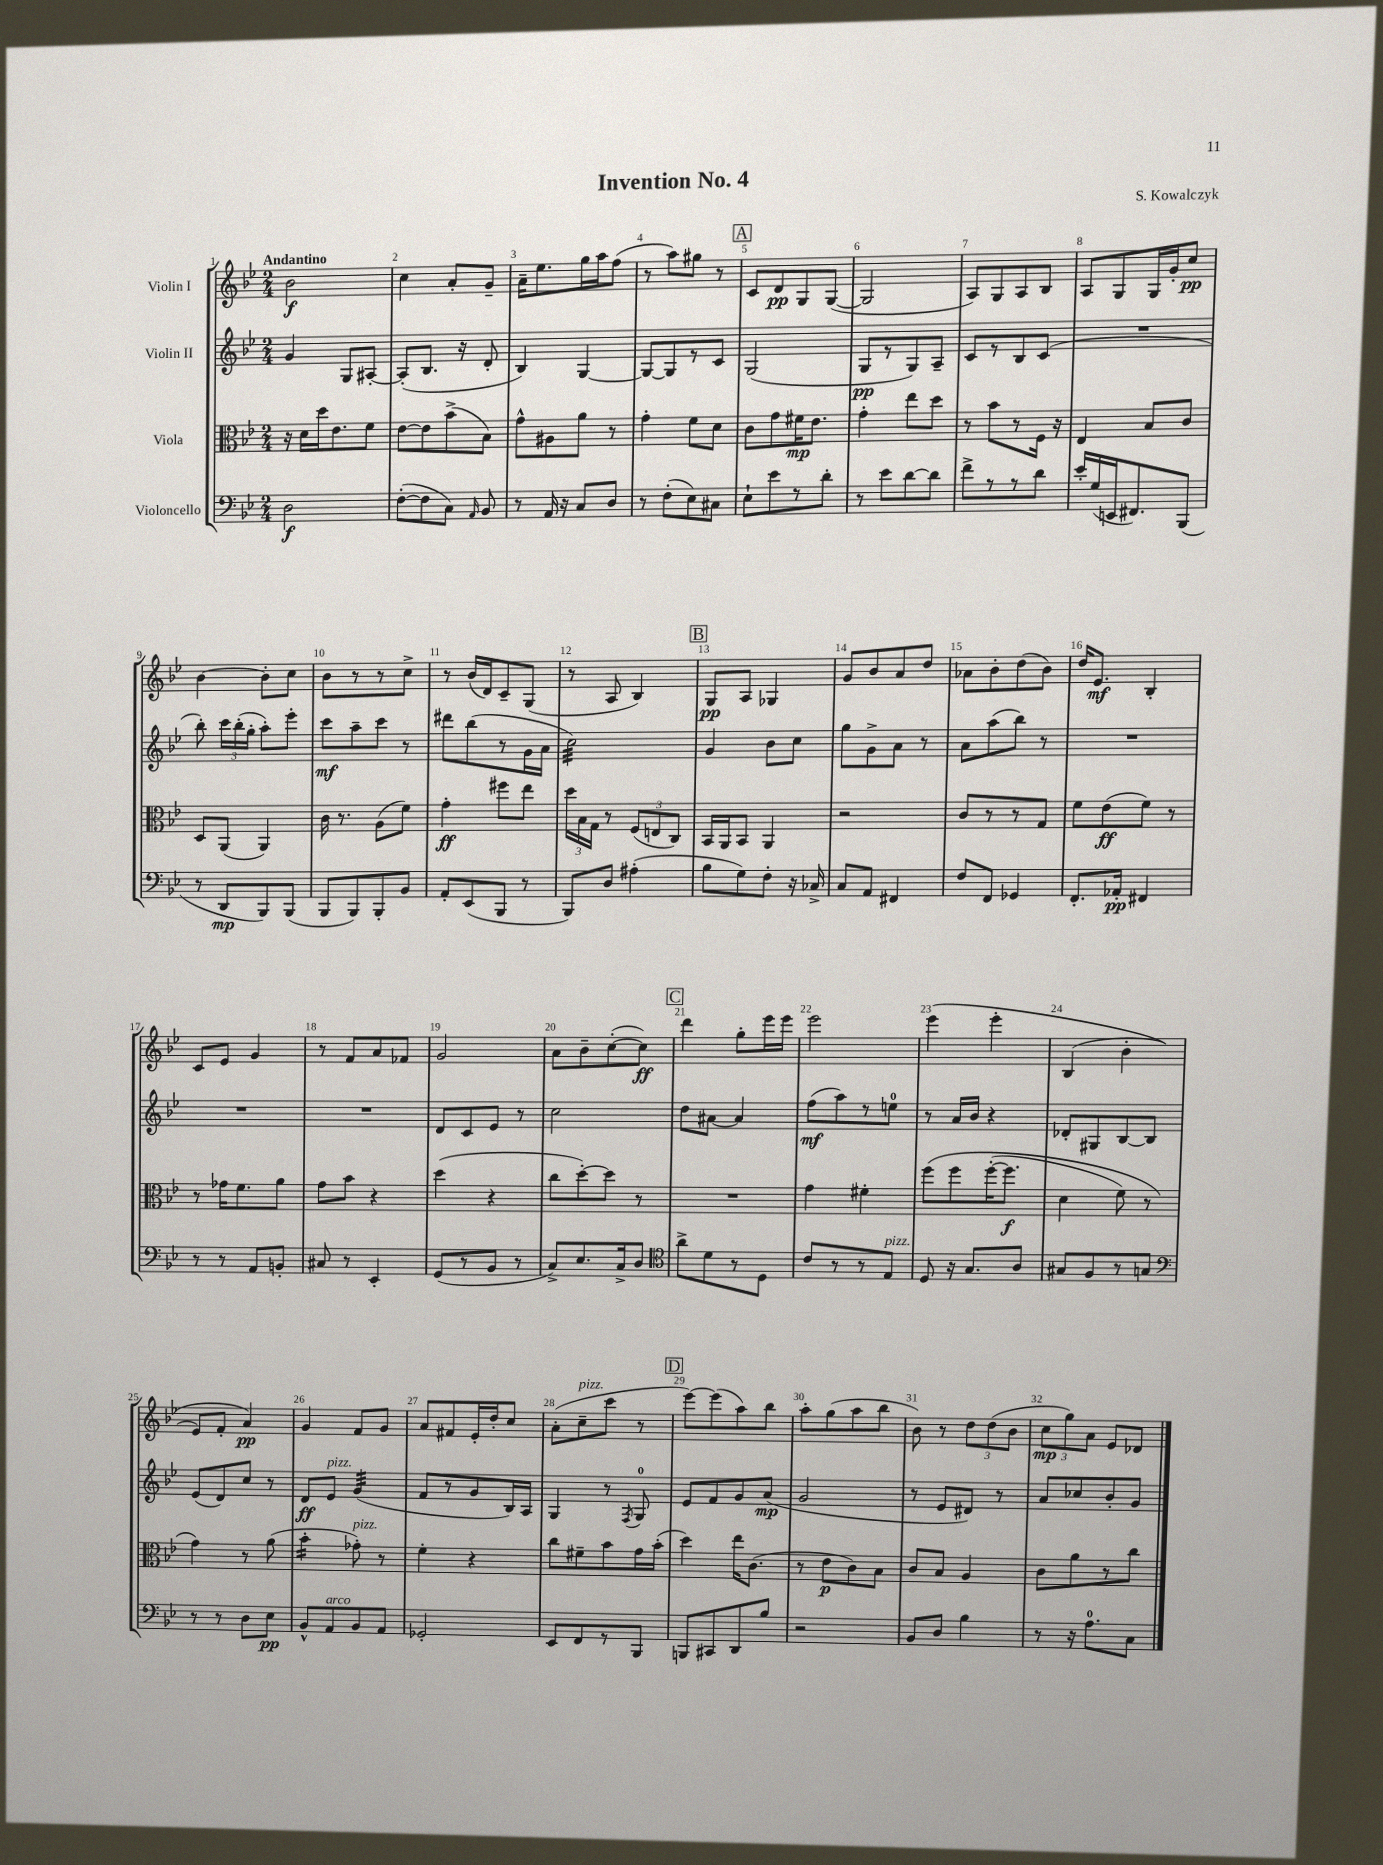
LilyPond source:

\header { title = "Invention No. 4" composer = "S. Kowalczyk" }
<<
\new StaffGroup <<
\new Staff = "s0" \with { instrumentName = "Violin I" } {
    \clef treble \key bes \major \numericTimeSignature \time 2/4 \tempo "Andantino"
    \autoBeamOff bes'2\f |
    c''4 a'8[-. g'8]-- |
    a'16[-- ees''8. g''16 a''16 f''8]( |
    r8 a''8[) gis''8] r8 |
    \mark \markup { \box "A" } c'8[ d'8\pp g8 g8]~( |
    g2 |
    a8[) g8 a8 bes8] |
    a8[ g8 g16 g'16-. c''8]\pp |
    bes'4~ bes'8[-. c''8] |
    bes'8[ r8 r8 c''8]-> |
    r8 bes'16[( d'16) c'8-- g8]( |
    r8 a8 bes4) |
    \mark \markup { \box "B" } g8[\pp a8] ges4 |
    g'8[ bes'8 a'8 d''8] |
    aes'8[ bes'8-. d''8( bes'8]) |
    d''16[ ees'8.]\mf bes4-. |
    c'8[ ees'8] g'4 |
    r8 f'8[ a'8 fes'8] |
    g'2 |
    a'8[ bes'8-- c''8~-.( c''8]\ff) |
    \mark \markup { \box "C" } d'''4 g''8[-. ees'''16 ees'''16] |
    ees'''2 |
    ees'''4\( ees'''4-. |
    bes4( bes'4-. |
    ees'8[) f'8]-. a'4\pp\) |
    g'4 f'8[ g'8] |
    a'8[ fis'8 ees'16-. d''16-. c''8] |
    a'8[-.( c''8--^\markup { \italic "pizz." } c'''8] r8 |
    \mark \markup { \box "D" } ees'''8[~) ees'''8( a''8) bes''8] |
    a''8[-. g''8( a''8 bes''8] |
    bes'8) r8 \tuplet 3/2 { d''8[ d''8( bes'8] } |
    \tuplet 3/2 { c''8[\mp g''8) a'8] } ees'8[ des'8] \bar "|." |
}
\new Staff = "s1" \with { instrumentName = "Violin II" } {
    \clef treble \key bes \major \numericTimeSignature \time 2/4
    \autoBeamOff g'4 g8[ ais8]~-. |
    ais8[-.( bes8.] r16 d'8-. |
    bes4) g4~ |
    g8[~ g8 r8 c'8] |
    \mark \markup { \box "A" } g2( |
    g8[\pp r8 g8) a8]-- |
    c'8[ r8 bes8 c'8]( |
    R2 |
    bes''8-.) \tuplet 3/2 { c'''16[ bes''16-.( g''16]-. } a''8[-.) ees'''8]-. |
    c'''8[\mf a''8-- c'''8] r8 |
    dis'''8[ bes''8( r8 g'16 a'16] |
    c''2:32) |
    \mark \markup { \box "B" } g'4 bes'8[ c''8] |
    g''8[ g'8-> a'8] r8 |
    a'8[ a''8( bes''8]) r8 |
    R2 |
    R2 |
    R2 |
    d'8[ c'8 ees'8] r8 |
    c''2 |
    \mark \markup { \box "C" } d''8[ ais'8]~ ais'4 |
    f''8[\mf( a''8) r8 e''8]-0 |
    r8 a'16[ bes'16] r4 |
    des'8[-. gis8 bes8~ bes8] |
    ees'8[( d'8) c''8] r8 |
    d'8[\ff ees'8]^\markup { \italic "pizz." } g'4:32( |
    f'8[ r8 g'8 bes16) a16] |
    g4 r8 \acciaccatura { f8 } g8-0 |
    \mark \markup { \box "D" } ees'8[ f'8 g'8 a'8]\mp( |
    g'2 |
    r8 ees'8[ dis'8]) r8 |
    a'8[ ces''8 bes'8-. g'8] \bar "|." |
}
\new Staff = "s2" \with { instrumentName = "Viola" } {
    \clef alto \key bes \major \numericTimeSignature \time 2/4
    \autoBeamOff r16 d'16[ d''16 ees'8. f'8] |
    ees'8[~ ees'8 bes'8->( bes8]) |
    g'8[-^ ais8 a'8] r8 |
    g'4-. f'8[ d'8] |
    \mark \markup { \box "A" } c'8[ g'8 fis'16\mp ees'8.] |
    g'4-. ees''8[ d''8] |
    r8 bes'8[ r8 f16] r16 |
    ees4 bes8[ c'8] |
    d8[ a,8]( a,4) |
    c'16 r8. a8[( f'8]) |
    g'4-.\ff fis''8[ ees''8] |
    \tuplet 3/2 { d''16[ bes16 g16] } r8 \tuplet 3/2 { f8[( e8 c8]) } |
    \mark \markup { \box "B" } bes,16[ a,16 bes,8] a,4 |
    r2 |
    c'8[ r8 r8 g8] |
    f'8[ ees'8\ff( f'8]) r8 |
    r8 ges'16[ f'8. a'8] |
    g'8[ bes'8] r4 |
    d''4( r4 |
    c''8[ d''8~-.) d''8] r8 |
    \mark \markup { \box "C" } R2 |
    g'4 fis'4-. |
    f''8[\( f''8 f''16~-.( f''8.]\f |
    d'4 f'8) r8 |
    g'4\) r8 a'8( |
    bes'4:16-. ges'8-.^\markup { \italic "pizz." }) r8 |
    f'4-. r4 |
    c''8[ fis'8-- bes'8 g'16 bes'16]-.( |
    \mark \markup { \box "D" } d''4) ees''16[ c'8.]( |
    r8 ees'8[\p c'8) bes8] |
    c'8[ bes8] a4 |
    c'8[ a'8 r8 c''8] \bar "|." |
}
\new Staff = "s3" \with { instrumentName = "Violoncello" } {
    \clef bass \key bes \major \numericTimeSignature \time 2/4
    \autoBeamOff d2\f |
    f8[~-.( f8 c8]) \grace { a,16 } bes,8 |
    r8 a,16 r16 c8[ d8] |
    r8 f8[-.( ees8) cis8] |
    \mark \markup { \box "A" } ees8[-! ees'8 r8 d'8]-. |
    r8 ees'8[ d'8~ d'8] |
    f'8[-> r8 r8 d'8] |
    ees'16[-. g16( e,16 fis,8.) bes,,8]( |
    r8 d,8[\mp bes,,8) bes,,8]( |
    bes,,8[ bes,,8) bes,,8-. bes,8] |
    a,8[-. ees,8( bes,,8] r8 |
    bes,,8[) d8] ais4-.( |
    \mark \markup { \box "B" } bes8[ g8) f8]-. r16 ces16-> |
    c8[ a,8] fis,4 |
    f8[ f,8] ges,4 |
    f,8.[-. aes,16]-.\pp fis,4 |
    r8 r8 a,8[ b,8]-. |
    cis8 r8 ees,4-. |
    g,8[( r8 bes,8] r8 |
    c8[->) ees8. c16-> d8] |
    \mark \markup { \box "C" } \clef tenor a'8[-> d'8 r8 d8] |
    c'8[ r8 r8 ees8]^\markup { \italic "pizz." } |
    d8 r16 g8.[ a8] |
    gis8[ f8 r8 g8] |
    \clef bass r8 r8 d8[ ees8]\pp |
    bes,8[-^ a,8^\markup { \italic "arco" } bes,8 a,8] |
    ges,2-. |
    ees,8[ f,8 r8 bes,,8] |
    \mark \markup { \box "D" } b,,8[ cis,8 d,8 bes8] |
    r2 |
    bes,8[ d8] bes4 |
    r8 r16 a8.[-0 c8] \bar "|." |
}
>>
>>
\layout { \context { \Score \override BarNumber.break-visibility = ##(#f #t #t) barNumberVisibility = #all-bar-numbers-visible } }
